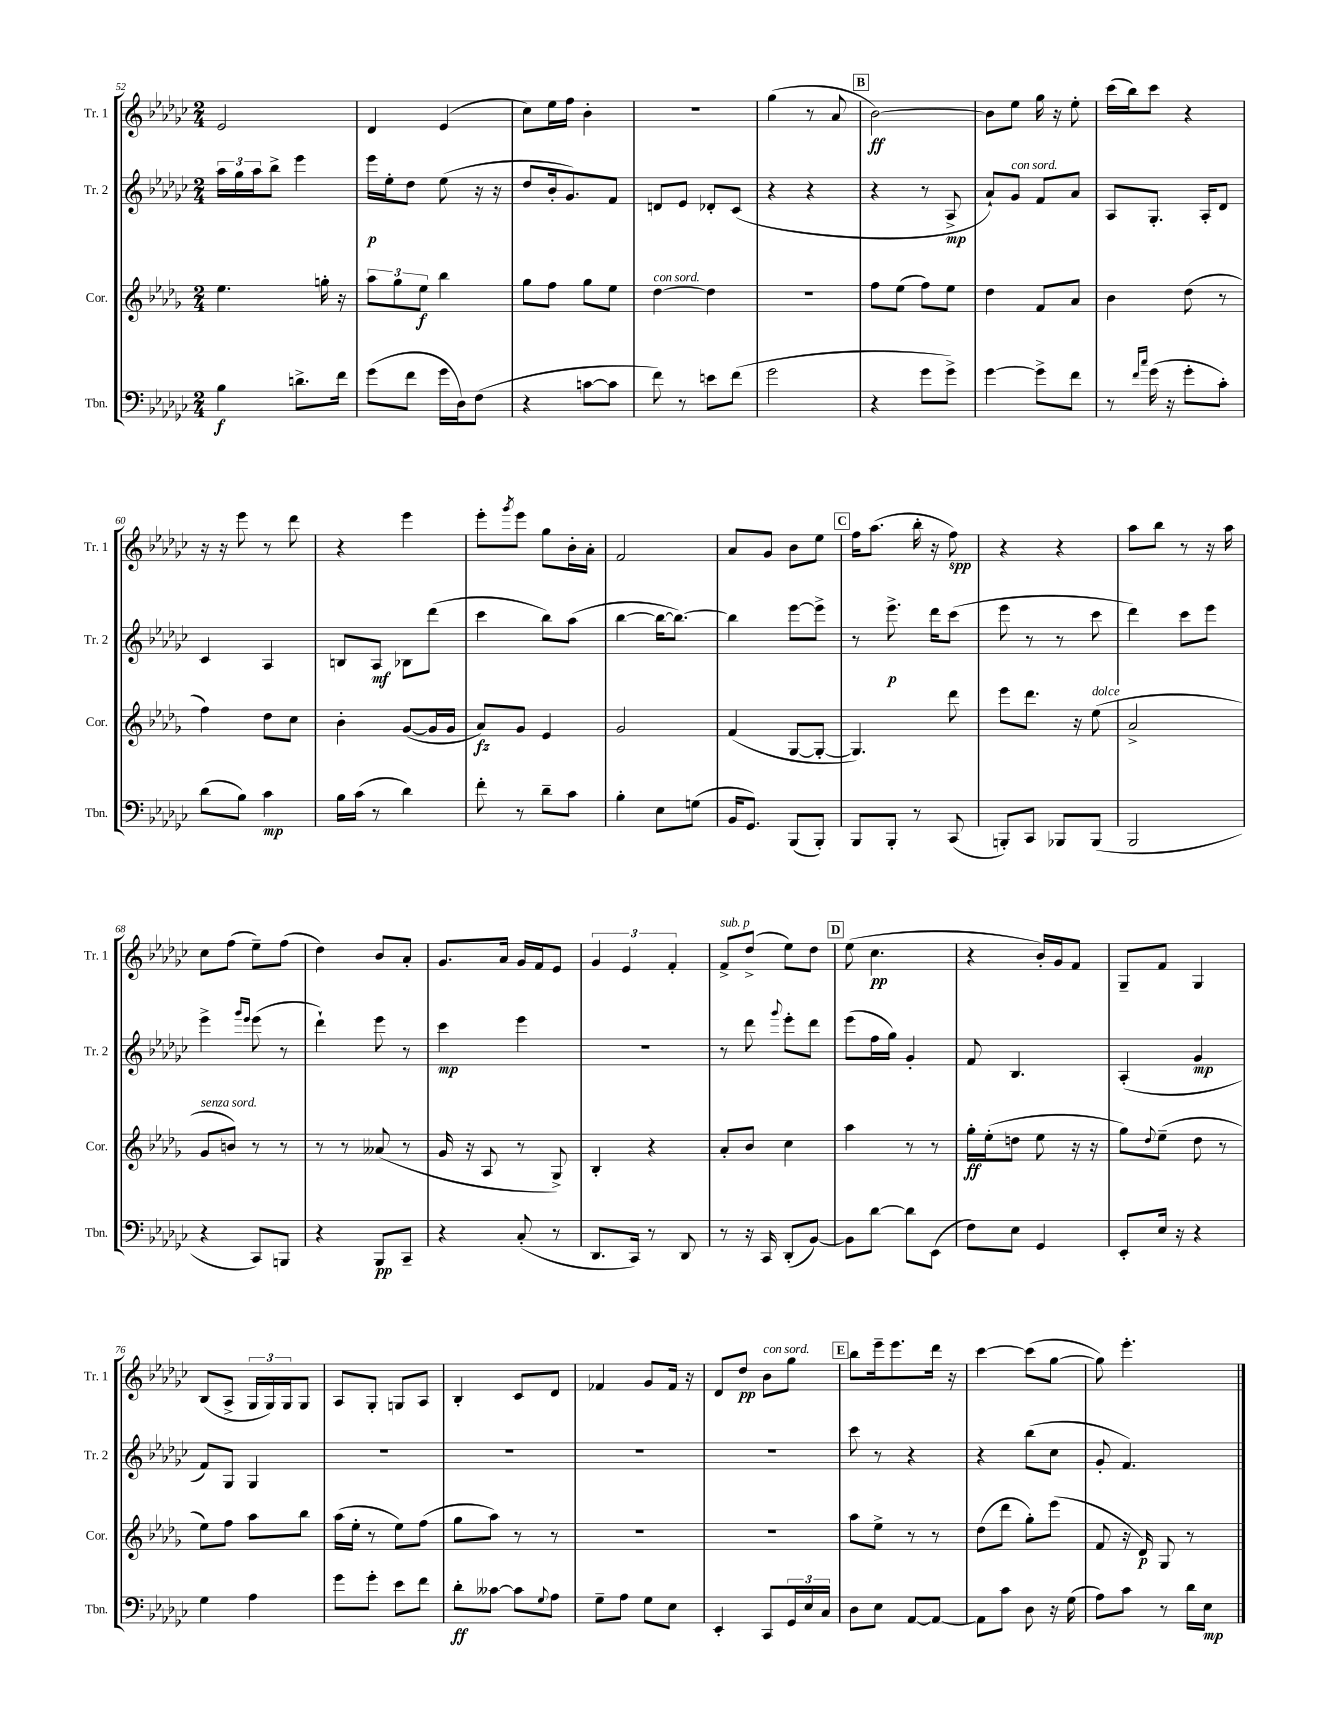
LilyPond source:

<<
\new StaffGroup <<
\new Staff = "s0" \with { instrumentName = "Tr. 1" shortInstrumentName = "Tr. 1" } {
    \clef treble \key ges \major \numericTimeSignature \time 2/4
    ees'2 |
    des'4 ees'4( |
    ces''8) ees''16 f''16 bes'4-. |
    R2 |
    ges''4( r8 aes'8 |
    \mark \markup { \box "B" } bes'2~\ff) |
    bes'8 ees''8 ges''16 r16 ees''8-. |
    ces'''16( bes''16) ces'''8 r4 |
    r16 r16 ees'''8 r8 des'''8 |
    r4 ees'''4 |
    ees'''8-. \acciaccatura { ges'''8 } ees'''8 ges''8 bes'16-. aes'16-. |
    f'2 |
    aes'8 ges'8 bes'8 ees''8 |
    \mark \markup { \box "C" } f''16 aes''8.( bes''16-. r16 f''8\spp) |
    r4 r4 |
    aes''8 bes''8 r8 r16 aes''16 |
    ces''8 f''8( ees''8--) f''8( |
    des''4) bes'8 aes'8-. |
    ges'8. aes'16 ges'16 f'16 ees'8 |
    \tuplet 3/2 { ges'4 ees'4 f'4-. } |
    f'8->^\markup { \italic "sub. p" } des''8->( ees''8) des''8 |
    \mark \markup { \box "D" } ees''8( ces''4.\pp |
    r4 bes'16-.) ges'16 f'8 |
    ges8-- f'8 ges4 |
    bes8( aes8-> \tuplet 3/2 { ges16 ges16) ges16 } ges8 |
    aes8 ges8-. g8 aes8 |
    bes4-. ces'8 des'8 |
    fes'4 ges'8 fes'16 r16 |
    des'8 des''8\pp bes'8^\markup { \italic "con sord." } ges''8 |
    \mark \markup { \box "E" } bes''8 ees'''16-- ees'''8. des'''16 r16 |
    ces'''4~ ces'''8( ges''8~ |
    ges''8) ees'''4.-. \bar "|." |
}
\new Staff = "s1" \with { instrumentName = "Tr. 2" shortInstrumentName = "Tr. 2" } {
    \clef treble \key ges \major \numericTimeSignature \time 2/4
    \tuplet 3/2 { aes''16 ges''16 aes''16 } bes''8-> ees'''4 |
    ees'''16\p ees''16-. des''8 ees''8( r16 r16 |
    des''8 bes'16-. ges'8.) f'8 |
    d'8 ees'8 des'8-. ces'8( |
    r4 r4 |
    \mark \markup { \box "B" } r4 r8 aes8->\mp |
    aes'8-!) ges'8^\markup { \italic "con sord." } f'8 aes'8 |
    aes8 ges8.-. aes16-. des'8 |
    ces'4 aes4 |
    b8 aes8\mf bes8 des'''8( |
    ces'''4 bes''8) aes''8( |
    bes''4~ bes''16~ bes''8.~) |
    bes''4 ees'''8~ ees'''8-> |
    \mark \markup { \box "C" } r8 ees'''8.->\p des'''16 ces'''8( |
    ees'''8 r8 r8 ces'''8 |
    des'''4) ces'''8 ees'''8 |
    ees'''4-> \grace { ges'''16 ees'''16 } ees'''8( r8 |
    des'''4-!) ees'''8 r8 |
    ces'''4\mp ees'''4 |
    R2 |
    r8 des'''8 \appoggiatura { ges'''8 } ees'''8-. des'''8 |
    \mark \markup { \box "D" } ees'''8( f''16 ges''16) ges'4-. |
    f'8 bes4. |
    aes4-.( ges'4\mp |
    f'8) ges8 ges4 |
    R2 |
    R2 |
    R2 |
    R2 |
    \mark \markup { \box "E" } ces'''8 r8 r4 |
    r4 bes''8( ces''8 |
    ges'8-. f'4.) \bar "|." |
}
\new Staff = "s2" \with { instrumentName = "Cor." shortInstrumentName = "Cor." } {
    \clef treble \key des \major \numericTimeSignature \time 2/4
    ees''4. g''16-. r16 |
    \tuplet 3/2 { aes''8 ges''8 ees''8\f } bes''4 |
    ges''8 f''8 ges''8 ees''8 |
    des''4~^\markup { \italic "con sord." } des''4 |
    R2 |
    \mark \markup { \box "B" } f''8 ees''8( f''8) ees''8 |
    des''4 f'8 aes'8 |
    bes'4 des''8( r8 |
    f''4) des''8 c''8 |
    bes'4-. ges'8~( ges'16 ges'16 |
    aes'8\fz) ges'8 ees'4 |
    ges'2 |
    f'4( ges8~ ges8~-. |
    \mark \markup { \box "C" } ges4.) des'''8 |
    ees'''8 des'''8. r16 ees''8^\markup { \italic "dolce" }( |
    aes'2-> |
    ges'8^\markup { \italic "senza sord." } b'8) r8 r8 |
    r8 r8 aeses'8( r8 |
    ges'16 r16 aes8 r8 ges8->) |
    bes4-. r4 |
    aes'8-. bes'8 c''4 |
    \mark \markup { \box "D" } aes''4 r8 r8 |
    ges''16-.\ff ees''16-.( d''8 ees''8 r16 r16 |
    ges''8) \appoggiatura { des''8 } ees''8--( des''8 r8 |
    ees''8) f''8 aes''8 bes''8 |
    aes''16( ees''16-. r8 ees''8) f''8( |
    ges''8 aes''8) r8 r8 |
    R2 |
    R2 |
    \mark \markup { \box "E" } aes''8 ees''8-> r8 r8 |
    des''8( des'''8 ges''8-.) ees'''8( |
    f'8 r16 des'16\p) ges8 r8 \bar "|." |
}
\new Staff = "s3" \with { instrumentName = "Tbn." shortInstrumentName = "Tbn." } {
    \clef bass \key ges \major \numericTimeSignature \time 2/4
    bes4\f d'8.-> f'16 |
    ges'8( f'8 ges'16 des16) f8( |
    r4 c'8~ c'8 |
    f'8) r8 e'8 f'8( |
    ges'2 |
    \mark \markup { \box "B" } r4 ges'8 ges'8->) |
    ges'4~ ges'8-> f'8 |
    r8 \grace { f'16 ces''16 } ges'16( r16 ges'8-. ces'8-.) |
    des'8( bes8) ces'4\mp |
    bes16 ces'16( r8 des'4) |
    f'8-. r8 des'8-- ces'8 |
    bes4-. ees8 g8( |
    bes,16 ges,8.) bes,,8( bes,,8-.) |
    \mark \markup { \box "C" } bes,,8 bes,,8-. r8 ces,8( |
    b,,8-.) ces,8 bes,,8 bes,,8( |
    bes,,2 |
    r4 ces,8) b,,8 |
    r4 bes,,8\pp ces,8-- |
    r4 ces8-.( r8 |
    des,8. ces,16) r8 des,8 |
    r8 r16 ces,16 des,8-.( bes,8~) |
    \mark \markup { \box "D" } bes,8 des'8~ des'8 ees,8( |
    f8) ees8 ges,4 |
    ees,8-. ees16 r16 r4 |
    ges4 aes4 |
    ges'8 ges'8-. ees'8 f'8 |
    des'8-.\ff ceses'8~ ceses'8 \appoggiatura { ges8 } aes8 |
    ges8-- aes8 ges8 ees8 |
    ees,4-. ces,8 \tuplet 3/2 { ges,16 ees16 ces16 } |
    \mark \markup { \box "E" } des8 ees8 aes,8~ aes,8~ |
    aes,8 ces'8 des8 r16 ges16( |
    aes8) ces'8 r8 des'16 ees16\mp \bar "|." |
}
>>
>>
\layout { \context { \Score currentBarNumber = #52 } }
